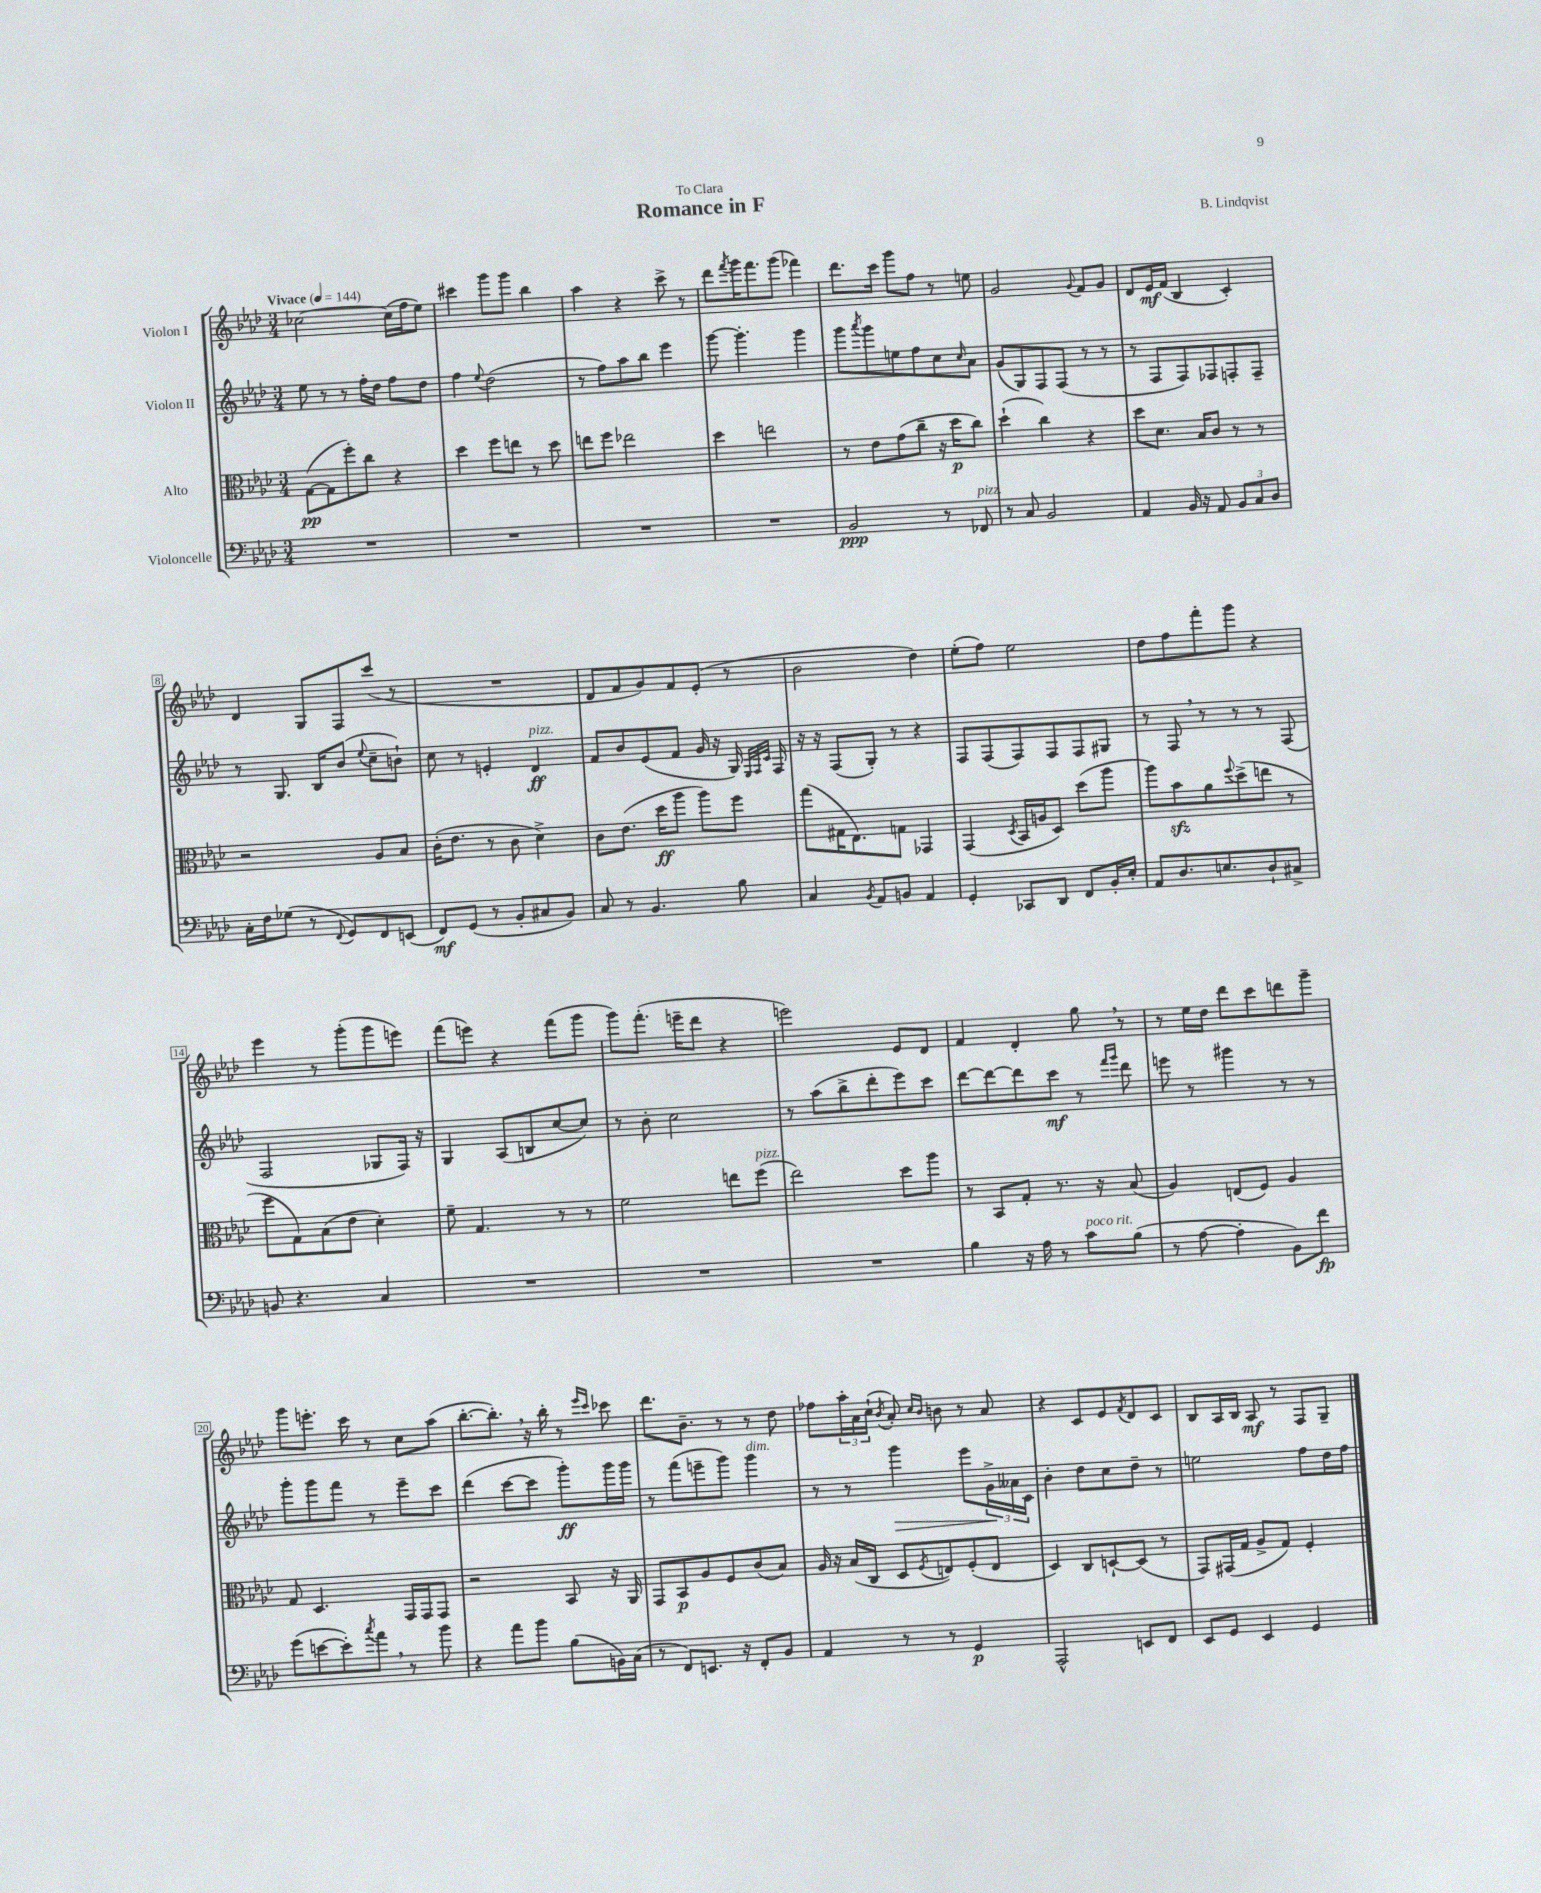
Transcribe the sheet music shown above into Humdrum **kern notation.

**kern	**dynam	**kern	**dynam	**kern	**dynam	**kern	**dynam
*part4	*part4	*part3	*part3	*part2	*part2	*part1	*part1
*staff4	*staff4	*staff3	*staff3	*staff2	*staff2	*staff1	*staff1
*I"Violoncelle	*	*I"Alto	*	*I"Violon II	*	*I"Violon I	*
*clefF4	*	*clefC3	*	*clefG2	*	*clefG2	*
*k[b-e-a-d-]	*	*k[b-e-a-d-]	*	*k[b-e-a-d-]	*	*k[b-e-a-d-]	*
*M3/4	*	*M3/4	*	*M3/4	*	*M3/4	*
*MM144	*	*MM144	*	*MM144	*	*MM144	*
=1	=1	=1	=1	=1	=1	=1	=1
!	!	!	!	!	!	!LO:TX:a:B:t=Vivace	!
2.r	.	([8G\L	pp	8ee-\	.	[2cc-X\	.
.	.	8G\]	.	8r	.	.	.
.	.	8ff'\)	.	8r	.	.	.
.	.	8cc\J	.	16ff'\LL	.	.	.
.	.	.	.	16dd-\JJ	.	.	.
.	.	4r	.	8ff\L	.	(16cc-\LL]	.
.	.	.	.	.	.	16ff\J	.
.	.	.	.	8dd-\J	.	8ee-\J)	.
=2	=2	=2	=2	=2	=2	=2	=2
2.r	.	4dd-\	.	4ff\	.	4ccc#X\	.
.	.	.	.	8qqee-/	.	.	.
.	.	8ff\L	.	(2dd-\	.	8ggg\L	.
.	.	8een\J	.	.	.	8ggg\J	.
.	.	8r	.	.	.	4bb-\	.
.	.	8dd-\	.	.	.	.	.
=3	=3	=3	=3	=3	=3	=3	=3
2.r	.	8een\L	.	8r	.	4aa-\	.
.	.	8ff\J	.	8ff\L)	.	.	.
.	.	2ee-X\	.	8aa-\	.	4r	.
.	.	.	.	8bb-\J	.	.	.
.	.	.	.	4eee-\	.	8ccc^\	.
.	.	.	.	.	.	8r	.
=4	=4	=4	=4	=4	=4	=4	=4
2.r	.	4dd-\	.	[8ggg\	.	8ddd-\L	.
.	.	.	.	.	.	8qfff/	.
.	.	.	.	4.ggg'\]	.	16ggg\K	.
.	.	.	.	.	.	8.fff\	.
.	.	2een\	.	.	.	.	.
.	.	.	.	.	.	(8ggg\J	.
.	.	.	.	4ggg\	.	4fff-X\)	.
=5	=5	=5	=5	=5	=5	=5	=5
2BB-/	ppp	8r	.	8ggg\L	.	8.ddd-\L	.
.	.	.	.	8qaaa-/	.	.	.
.	.	8e-\L	.	8ggg\	.	.	.
.	.	.	.	.	.	16ccc\Jk	.
.	.	(8g\	.	8een\	.	8ggg\L	.
.	.	8cc~\J	.	8ff\	.	8ff\J	.
8r	.	16r	.	8cc\	.	8r	.
.	.	16dd-\KL	p	.	.	.	.
.	.	.	.	16qqcc/	.	.	.
!LO:TX:a:i:t=pizz.	!	!	!	!	!	!	!
8FF-X/	.	8cc\J)	.	8a-\J	.	8een\	.
=6	=6	=6	=6	=6	=6	=6	=6
8r	.	(4dd-`\	.	(8g/L	.	2g/	.
8C/	.	.	.	8G/)	.	.	.
2BB-/	.	4cc\)	.	8F/	.	.	.
.	.	.	.	(8F/J	.	.	.
.	.	.	.	.	.	8qqg/	.
.	.	4r	.	8r	.	8f/L	.
.	.	.	.	8r	.	8g/J	.
=7	=7	=7	=7	=7	=7	=7	=7
4AA-/	.	8dd-\L	.	8r	.	8d-/L	.
.	.	8.d-\J	.	8F/L	.	16e-/L	mf
.	.	.	.	.	.	(16f/JJ	.
16BB-/	.	.	.	8F/)	.	4B-/	.
16r	.	16B-/KL	.	.	.	.	.
8AA-/	.	8c/J	.	8F-X/	.	.	.
12BB-/L	.	8r	.	8Fn'/	.	4c'/)	.
12C/	.	.	.	.	.	.	.
.	.	8r	.	8F~/J	.	.	.
12D-/J	.	.	.	.	.	.	.
!!LO:LB:g=z
=8	=8	=8	=8	=8	=8	=8	=8
16C'\LL	.	2r	.	8r	.	4d-/	.
16F\J	.	.	.	.	.	.	.
(8G-X\J	.	.	.	8.G/	.	.	.
8r	.	.	.	.	.	8G/L	.
.	.	.	.	16B-/KL	.	.	.
8qqFF/	.	.	.	.	.	.	.
8GG/L)	.	.	.	(8b-/J	.	8F/	.
.	.	.	.	8qqee-/	.	.	.
8FF/	.	8A-/L	.	8cc~\L	.	(8ccc/J	.
(8EEn/J	.	8B-/J	.	8bn`\J)	.	8r	.
=9	=9	=9	=9	=9	=9	=9	=9
8FF/L)	mf	(16c'\KL	.	8cc\	.	2.r	.
.	.	8.e-\J	.	.	.	.	.
(8GG/J	.	.	.	8r	.	.	.
8r	.	8r	.	4en'/	.	.	.
8BB-'/L	.	8c\	.	.	.	.	.
!	!	!	!	!LO:TX:a:i:t=pizz.	!	!	!
8C#X/	.	4d-^\)	.	4d-/	ff	.	.
8BB-/J)	.	.	.	.	.	.	.
=10	=10	=10	=10	=10	=10	=10	=10
8C/	.	8c\L	.	8f/L	.	8d-/L	.
8r	.	(8.e-\J	.	8b-/	.	8f/	.
4.BB-/	.	.	.	(8e-/	.	8g/)	.
.	.	16dd-\KL	ff	.	.	.	.
.	.	8aa-\J	.	8f/J	.	8f/	.
.	.	8aa-\L)	.	16g/	.	(8e-'/J	.
.	.	.	.	16r	.	.	.
8B-\	.	8ff\J	.	16G/)	.	8r	.
.	.	.	.	32qqE-/LLL	.	.	.
.	.	.	.	32qqF/	.	.	.
.	.	.	.	32qqc/JJJ	.	.	.
.	.	.	.	16F/	.	.	.
=11	=11	=11	=11	=11	=11	=11	=11
4C/	.	(8gg\L	.	16r	.	2b-\	.
.	.	.	.	16r	.	.	.
.	.	16G#X\K	.	(8F/L	.	.	.
.	.	8.E-\)	.	.	.	.	.
8qBB-/	.	.	.	.	.	.	.
8AA-/L	.	.	.	8G'/J)	.	.	.
8BBn/J	.	8Gn\J	.	8r	.	.	.
4AA-/	.	4GG-X/	.	4r	.	4dd-\)	.
=12	=12	=12	=12	=12	=12	=12	=12
4GG'/	.	(4GG/	.	8F/L	.	(8ee-'\L	.
.	.	.	.	(8F/	.	8ff\J)	.
.	.	8qD-/	.	.	.	.	.
8CC-X/L	.	16BB-/LL	.	8F/)	.	2ee-\	.
.	.	16An/J	.	.	.	.	.
8DD-/J	.	8D-/J)	.	8F/	.	.	.
8FF/L	.	(8dd-\L	.	8F/	.	.	.
16BB-'/L	.	8aa-\J	.	8G#X/J	.	.	.
16E-'/JJ	.	.	.	.	.	.	.
=13	=13	=13	=13	=13	=13	=13	=13
8AA-/L	.	8aa-\L)	.	8r	.	8dd-\L	.
8.D-/	.	8b-zz\	.	8F,/	.	8ff\	.
.	.	8a-\	.	8r	.	8fff'\	.
8.En/	.	.	.	.	.	.	.
.	.	8qqff/	.	.	.	.	.
.	.	(8dd-^\	.	8r	.	8ggg\J	.
8D-`/	.	8een\J	.	8r	.	4r	.
8C#X^/J	.	8r	.	(8F/	.	.	.
!!LO:LB:g=z
=14	=14	=14	=14	=14	=14	=14	=14
8BBn/	.	8ff\L	.	2F/	.	4eee-\	.
4.r	.	8G\)	.	.	.	.	.
.	.	(8B-\	.	.	.	8r	.
.	.	8e-\J	.	.	.	(8ggg'\L	.
4C/	.	4d-'\)	.	8G-X/L	.	8ggg\	.
.	.	.	.	16F/Jk)	.	8eeen\J)	.
.	.	.	.	16r	.	.	.
=15	=15	=15	=15	=15	=15	=15	=15
2.r	.	8f~\	.	4G/	.	(8fff\L	.
.	.	4.G/	.	.	.	8eeen\J)	.
.	.	.	.	(8A-/L	.	4r	.
.	.	.	.	8Bn/	.	.	.
.	.	8r	.	[8cc/	.	(8fff\L	.
.	.	8r	.	8cc/J])	.	8ggg\J	.
=16	=16	=16	=16	=16	=16	=16	=16
2.r	.	2f\	.	8r	.	8ggg\L)	.
.	.	.	.	8b-'\	.	(8.fff'\J	.
.	.	.	.	2cc\	.	.	.
.	.	.	.	.	.	16eeen~\KL	.
.	.	.	.	.	.	8ddd-\J	.
.	.	8een\L	.	.	.	4r	.
!	!	!LO:TX:a:i:t=pizz.	!	!	!	!	!
.	.	(8ff\J	.	.	.	.	.
=17	=17	=17	=17	=17	=17	=17	=17
2.r	.	2ee-\)	.	8r	.	2eeen\)	.
.	.	.	.	(8aa-\L	.	.	.
.	.	.	.	8bb-^\	.	.	.
.	.	.	.	8ddd-'\	.	.	.
.	.	8dd-\L	.	8eee-\)	.	8e-/L	.
.	.	8aa-\J	.	8ccc\J	.	8d-/J	.
=18	=18	=18	=18	=18	=18	=18	=18
4B-\	.	8r	.	[8ddd-\L	.	4f/	.
.	.	8BB-/L	.	8ddd-\_	.	.	.
16r	.	8G'/J	.	8ddd-\]	.	4d-'/	.
16A-\	.	.	.	.	.	.	.
8r	.	8.r	.	8ccc\J	mf	.	.
!LO:TX:a:i:t=poco rit.	!	!	!	!	!	!	!
8c\L	.	.	.	8r	.	8gg,\	.
.	.	16r	.	.	.	.	.
.	.	.	.	16qqfff/LL	.	.	.
.	.	.	.	16qqggg/JJ	.	.	.
(8B-\J	.	(8B-/	.	8ddd-\	.	8r	.
=19	=19	=19	=19	=19	=19	=19	=19
8r	.	4A-/)	.	8eeen\	.	8r	.
[8A-\	.	.	.	8r	.	16ee-\LL	.
.	.	.	.	.	.	16dd-\JJ	.
4A-'\]	.	(8En/L	.	4ggg#X\	.	8ddd-\L	.
.	.	8F/J)	.	.	.	8ccc\	.
8BB-\L)	.	4A-/	.	8r	.	8dddn\	.
8f\J	fp	.	.	8r	.	8ggg~\J	.
!!LO:LB:g=z
=20	=20	=20	=20	=20	=20	=20	=20
(8g\L	.	8G/	.	8ggg'\L	.	8ggg\L	.
[8en\	.	4.D-/	.	8ggg\	.	8.eeen'\J	.
8e'\])	.	.	.	8fff\J	.	.	.
.	.	.	.	.	.	16ccc\	.
8qcc/	.	.	.	.	.	.	.
8a-,\J	.	.	.	8r	.	8r	.
8r	.	16GG/LL	.	8eee-~\L	.	8cc\L	.
.	.	16GG/J	.	.	.	.	.
8b-\	.	8GG/J	.	8ccc\J	.	(8aa-\J	.
=21	=21	=21	=21	=21	=21	=21	=21
4r	.	2r	.	(4ddd-\	.	[8.bb-'\L	.
.	.	.	.	.	.	8.bb-',\J])	.
8a-\L	.	.	.	[8ccc\L	.	.	.
8b-\J	.	.	.	8ccc\J]	.	16r	.
.	.	.	.	.	.	16bb-'\	.
(8B-\L	.	8BB-/	.	8ggg'\L)	ff	8r	.
.	.	.	.	.	.	16qqeee-/LL	.
.	.	.	.	.	.	16qqccc/JJ	.
16BBn\L)	.	16r	.	16ggg\L	.	8ccc-X\	.
(16C\JJ	.	16AA-/	.	16ggg\JJ	.	.	.
=22	=22	=22	=22	=22	=22	=22	=22
8r	.	8GG/L	.	8r	.	8.ddd-\L	.
8FF/L)	.	8BB-/	p	(8fff\L	.	.	.
.	.	.	.	.	.	8.b-~\J	.
8.EEn/J	.	8A-/	.	8eeen~\	.	.	.
.	.	8F/	.	8ggg\J)	.	8r	.
16r	.	.	.	.	.	.	.
!	!	!	!	!LO:TX:a:i:t=dim.	!	!	!
8FF'/L	.	(8c/	.	4ggg\	.	8r	.
8BB-/J	.	8B-/J)	.	.	.	8dd-\	.
=23	=23	=23	=23	=23	=23	=23	=23
4AA-/	.	16A-/	.	8r	.	8ff-X\L	.
.	.	16r	.	.	.	.	.
.	.	(16B-/LL	.	8r	.	24aa-'\L	.
.	.	.	.	.	.	24a-\	.
.	.	16C/JJ	.	.	.	.	.
.	.	.	.	.	.	(24cc`\JJ	.
.	.	.	.	.	.	8qb-/	.
!	!	!	!	!	!LO:HP:b	!	!
8r	.	8D-/L	.	4ggg\	>	8a-'/)	.
.	.	.	.	.	.	16qqcc/LL	.
.	.	8qF/	.	.	.	16qqb-/JJ	.
8r	.	8En/)	.	.	.	8bn\	.
4GG/	p	(8F'/	.	8eee-\L	.	8r	.
.	.	8E/J	.	24g^\L	.	8a-/	.
.	.	.	.	24a--X\	]	.	.
.	.	.	.	24c\JJ	.	.	.
=24	=24	=24	=24	=24	=24	=24	=24
2AAA-^^/	.	4D-/)	.	4b-'\	.	4r	.
.	.	8C/L	.	8dd-\L	.	8c/L	.
.	.	[8Dn`/	.	8cc\	.	8e-/	.
.	.	.	.	.	.	8qf/	.
8EEn/L	.	(8D/J]	.	8dd-~\J	.	8d-/	.
8FF/J	.	8r	.	8r	.	8c/J	.
=25	=25	=25	=25	=25	=25	=25	=25
8EE-/L	.	8GG/L)	.	2een\	.	8B-/L	.
8GG/J	.	(16GG#X/L	.	.	.	16A-/L	.
.	.	16G/JJ	.	.	.	16B-/JJ	.
4EE-/	.	8A-^/L	.	.	.	8A-/	mf
.	.	8G/J)	.	.	.	8r	.
4GG/	.	4F'/	.	8ff\L	.	8F/L	.
.	.	.	.	16dd-\L	.	8G~/J	.
.	.	.	.	16ff\JJ	.	.	.
==	==	==	==	==	==	==	==
*-	*-	*-	*-	*-	*-	*-	*-
